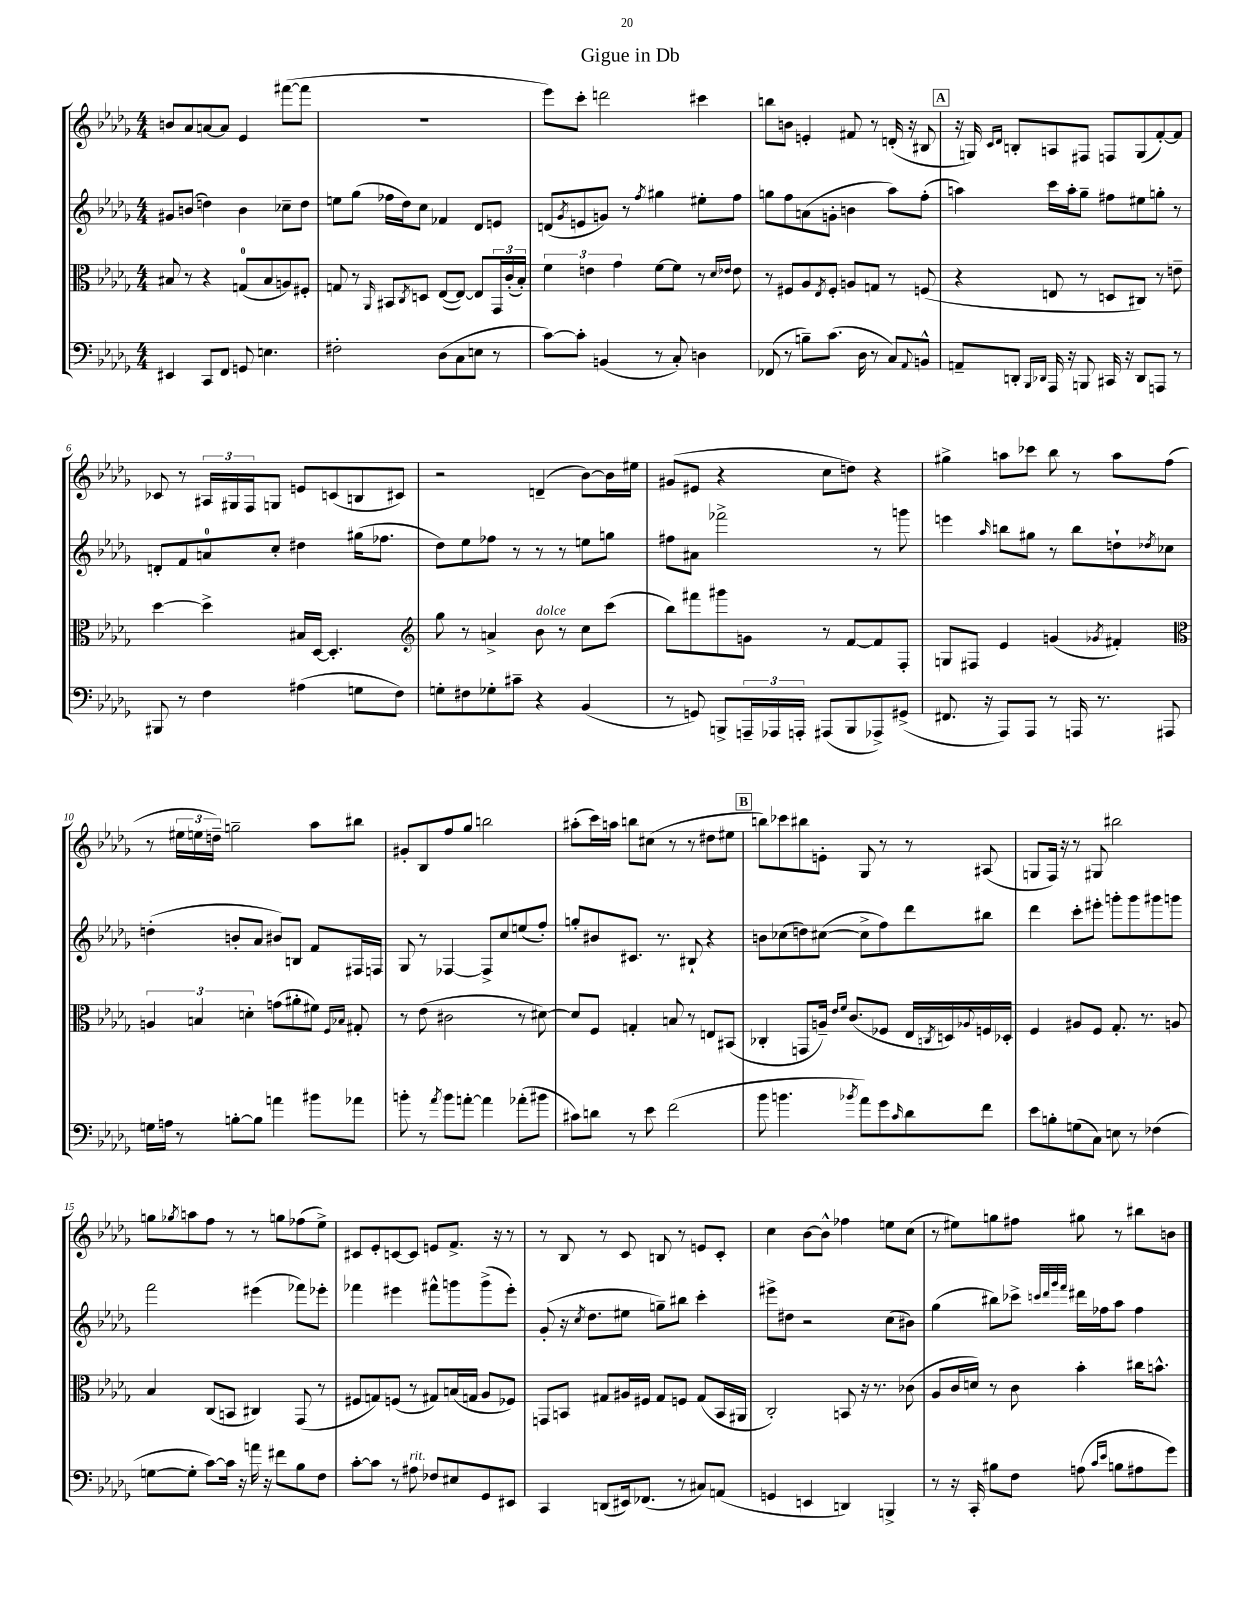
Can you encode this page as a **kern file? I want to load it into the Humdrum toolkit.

**kern	**kern	**kern	**kern
*staff4	*staff3	*staff2	*staff1
*clefF4	*clefC3	*clefG2	*clefG2
*k[b-e-a-d-g-]	*k[b-e-a-d-g-]	*k[b-e-a-d-g-]	*k[b-e-a-d-g-]
*M4/4	*M4/4	*M4/4	*M4/4
4EE#	8B#	8g#	8b
.	8r	(8b	8a-
8CC	4r	4dd)	[8a
8FF	.	.	8a]
8GG	(8G	4b	4e-
4.E	8B#	.	.
.	8A)	8cc-~	([8fff#
.	8F#'	8dd	8fff#]
=	=	=	=
2F#'	8G	8ee	1r
.	8r	(8gg-	.
.	16qqAA-	.	.
.	8BB#	16ff-	.
.	.	16dd-)	.
.	8qC	.	.
.	8D	8cc	.
(8D-	([8E-	4f-	.
8C	8E-_)	.	.
8E	8E-]	8d-	.
8r	24GG-	8e	.
.	(24c'	.	.
.	24B-')	.	.
=	=	=	=
[8c)	6f	(8d	8eee-)
.	.	8qg-	.
8c']	.	8e	8ccc'
.	6e	.	.
(4BB	.	8g)	2ddd
.	6g-	.	.
.	.	8r	.
.	.	8qff	.
8r	[8f	4gg#	.
8C')	8f]	.	.
4D	8r	8ee#'	4ccc#
.	16qqd-	.	.
.	16qqe-	.	.
.	8e-	8ff	.
=	=	=	=
(8FF-	8r	8gg	8bb
8r	8F#	8ff	8b
8B~)	8A-	(8a	4e'
.	8qE-	.	.
(8.c	8F#'	8g'	.
.	8A	4b	8f#
16D-	.	.	.
8r	8G	.	8r
8C)	8r	8aa-)	(16d'
.	.	.	16r
8qqAA-	.	.	.
8BB^^	(8F	(8ff'	8B#
=	=	=	=
8AA~	4r	4aa)	16r
.	.	.	16G)
.	.	.	16qqc
.	.	.	16qqd-
8DD'	.	.	8B'
16qqBBB-	.	.	.
16qqDD-	.	.	.
16AAA-	8E	16ccc	8A
16r	.	16aa'	.
8BBB	8r	8gg-~	8F#
16CC#	8D	8ff#	8F
16r	.	.	.
8DD-	8C#)	8ee#	(8G
8AAA	8r	8gg'	[8f')
8r	8e~	8r	8f]
=	=	=	=
8BBB#	[4dd-	8d'	8c-
8r	.	8f	8r
4F	4dd-^]	8a	24A#
.	.	.	24G#
.	.	.	24F
.	.	8cc'	8G
(4A#	16B#	4dd#	8e
.	[16D-	.	.
.	4.D-']	.	(8c
8G	.	(16gg#	8B
.	.	8.ff-	.
8F)	.	.	8c#)
=	=	=	=
*	*clefG2	*	*
8G'	8gg-	8dd-)	2r
8F#	8r	8ee-	.
8G-'	4a^	8ff-	.
8c#~	.	8r	.
4r	8b-	8r	(4d~
.	8r	8r	.
(4BB-	8cc	8ee	[8b-)
.	(8ccc	8gg	16b-]
.	.	.	16ee#
=	=	=	=
8r	8bb-)	8ff#	(8g#
8GG)	8fff#	8a#	8e#
8BBB^	8ggg#	2fff-^	4r
24AAA~	8g	.	.
24AAA-	.	.	.
24AAA'	.	.	.
(8AAA#	8r	.	8cc
8BBB	[8f	.	8dd)
8AAA-^)	8f]	8r	4r
(8GG#^	8F'	8ggg	.
=	=	=	=
8.FF#	8G	4eee	4gg#^
.	8F#	.	.
16r	.	.	.
.	.	16qqaa-	.
8AAA-)	4e-	8bb	8aa
8AAA-	.	8gg#	8ccc-
8r	(4g	8r	8bb-
16AAA	.	8bb	8r
8.r	.	.	.
.	8qg-	.	.
.	4f#')	8dd`	8aa
.	.	8qdd-	.
8AAA#	.	8cc-	(8ff
=	=	=	=
*	*clefC3	*	*
16G	6A	(4dd'	8r
16A	.	.	.
8r	.	.	24ee#
.	6B	.	24ee
.	.	.	24dd~)
[8B'	.	8b'	2gg~
.	6d'	.	.
8B]	.	8a-	.
4a	(8g	8b#)	.
.	8a#'	8B	.
8b#	8f#)	8f	8aa-
.	16qqF	.	.
.	16qqB-	.	.
8a-	8G#'	16F#	8bb#
.	.	16F	.
=	=	=	=
8b'	8r	8G-	8g#'
8r	(8e-	8r	8B-
8qa-	.	.	.
8b	2c#	[4F-	8ff
[8a'	.	.	8gg-
4a]	.	8F-^]	2bb
.	.	8cc	.
(8a-'	8r	(8ee	.
8b#	[8d#)	8ff')	.
=	=	=	=
8c#)	8d#]	8gg'	(8aa#'
8d	8F	8b#	16ccc)
.	.	.	16aa
8r	4G'	8.c#	8bb
8e-	.	.	(8cc#
.	.	8.r	.
(2f	8B	.	8r
.	8r	8B#`	8r
.	8E	4r	8dd#
.	(8BB#	.	8ee#
=	=	=	=
8b-	4C-'	8b	8bb)
4.b	.	(8cc-	8ccc-
.	8GG	8dd)	8bb#
.	16A~)	([8cc#	8e'
.	16qqe-	.	.
.	16qqf	.	.
.	(8.c	.	.
8qb-	.	.	.
8a-)	.	8cc#^]	8G-
8g-	8F-	8ff)	8r
16qqc	.	.	.
8d-	16E-	8ddd-	8r
.	8qC	.	.
.	16D)	.	.
.	8qqA-	.	.
8f	16F	8bb#	(8A#
.	16D-'	.	.
=	=	=	=
8e-	4F	4ddd-	8G
8B'	.	.	16F)
.	.	.	16r
(8G	8A#	8ccc'	8r
8C)	8F	8eee#'	8G#
8E	8.G-'	8ggg'	2bb#
8r	.	8ggg	.
.	8.r	.	.
(4F-	.	8ggg#	.
.	8A	8ggg	.
=	=	=	=
[8G	4B-	2fff	8gg
.	.	.	8qgg-
8G']	.	.	8aa
[8c)	(8C	.	8ff
16c]	8BB	.	8r
16r	.	.	.
16a	4C#)	(4eee#	8r
16r	.	.	.
8f#	.	.	8gg
8B-	(8GG-	8fff-)	(8ff-
8F	8r	8eee-'	8ee-^)
=	=	=	=
[8c'	8F#	4fff-	8c#
8c]	8G)	.	8e-'
8r	(8F	4eee#	[8c
8A#	8r	.	8c]
8F-	8G#)	8fff#^^	8e
8E#	(16B	8ggg	8.f^
.	16G	.	.
8GG-	8A-	(8ggg^	.
.	.	.	16r
8EE#	8F-)	8eee#')	8r
=	=	=	=
4CC	8GG	(8g-'	8r
.	8BB	16r	8B-
.	.	8qcc	.
.	.	8.dd-	.
(8DD	8G#	.	8r
16EE#)	16A#	8ee#	8c
(8.FF-	16F#	.	.
.	8G#	8gg~)	8B
8r	8F	8bb#	8r
8C#)	(8G#	4ccc'	8e
(8AA	16BB	.	8c'
.	16AA#	.	.
=	=	=	=
4GG	2C')	8eee#^	4cc
.	.	8dd#	.
4EE	.	2r	[8b-
.	.	.	8b-^^]
4DD)	8BB	.	4ff-
.	16r	.	.
.	8.r	.	.
4BBB^	.	(8cc	8ee
.	(8c-	8b#)	(8cc
=	=	=	=
8r	8A-	(4gg-	8r
16r	16c	.	8ee#)
16CC'	16d)	.	.
8B#	8r	8bb#)	8gg
8F	8c	8ccc-^	8ff#
.	.	32qqccc	.
.	.	32qqddd-	.
.	.	32qqggg-	.
.	.	32qqfff	.
(8A	4b-'	16ddd#	8gg#
.	.	16ff-	.
16qqc	.	.	.
16qqe-	.	.	.
8B	.	8aa-	8r
8A#	16cc#	4ff-	8bb#
.	8.b^^	.	.
8g-)	.	.	8b
==	==	==	==
*-	*-	*-	*-
